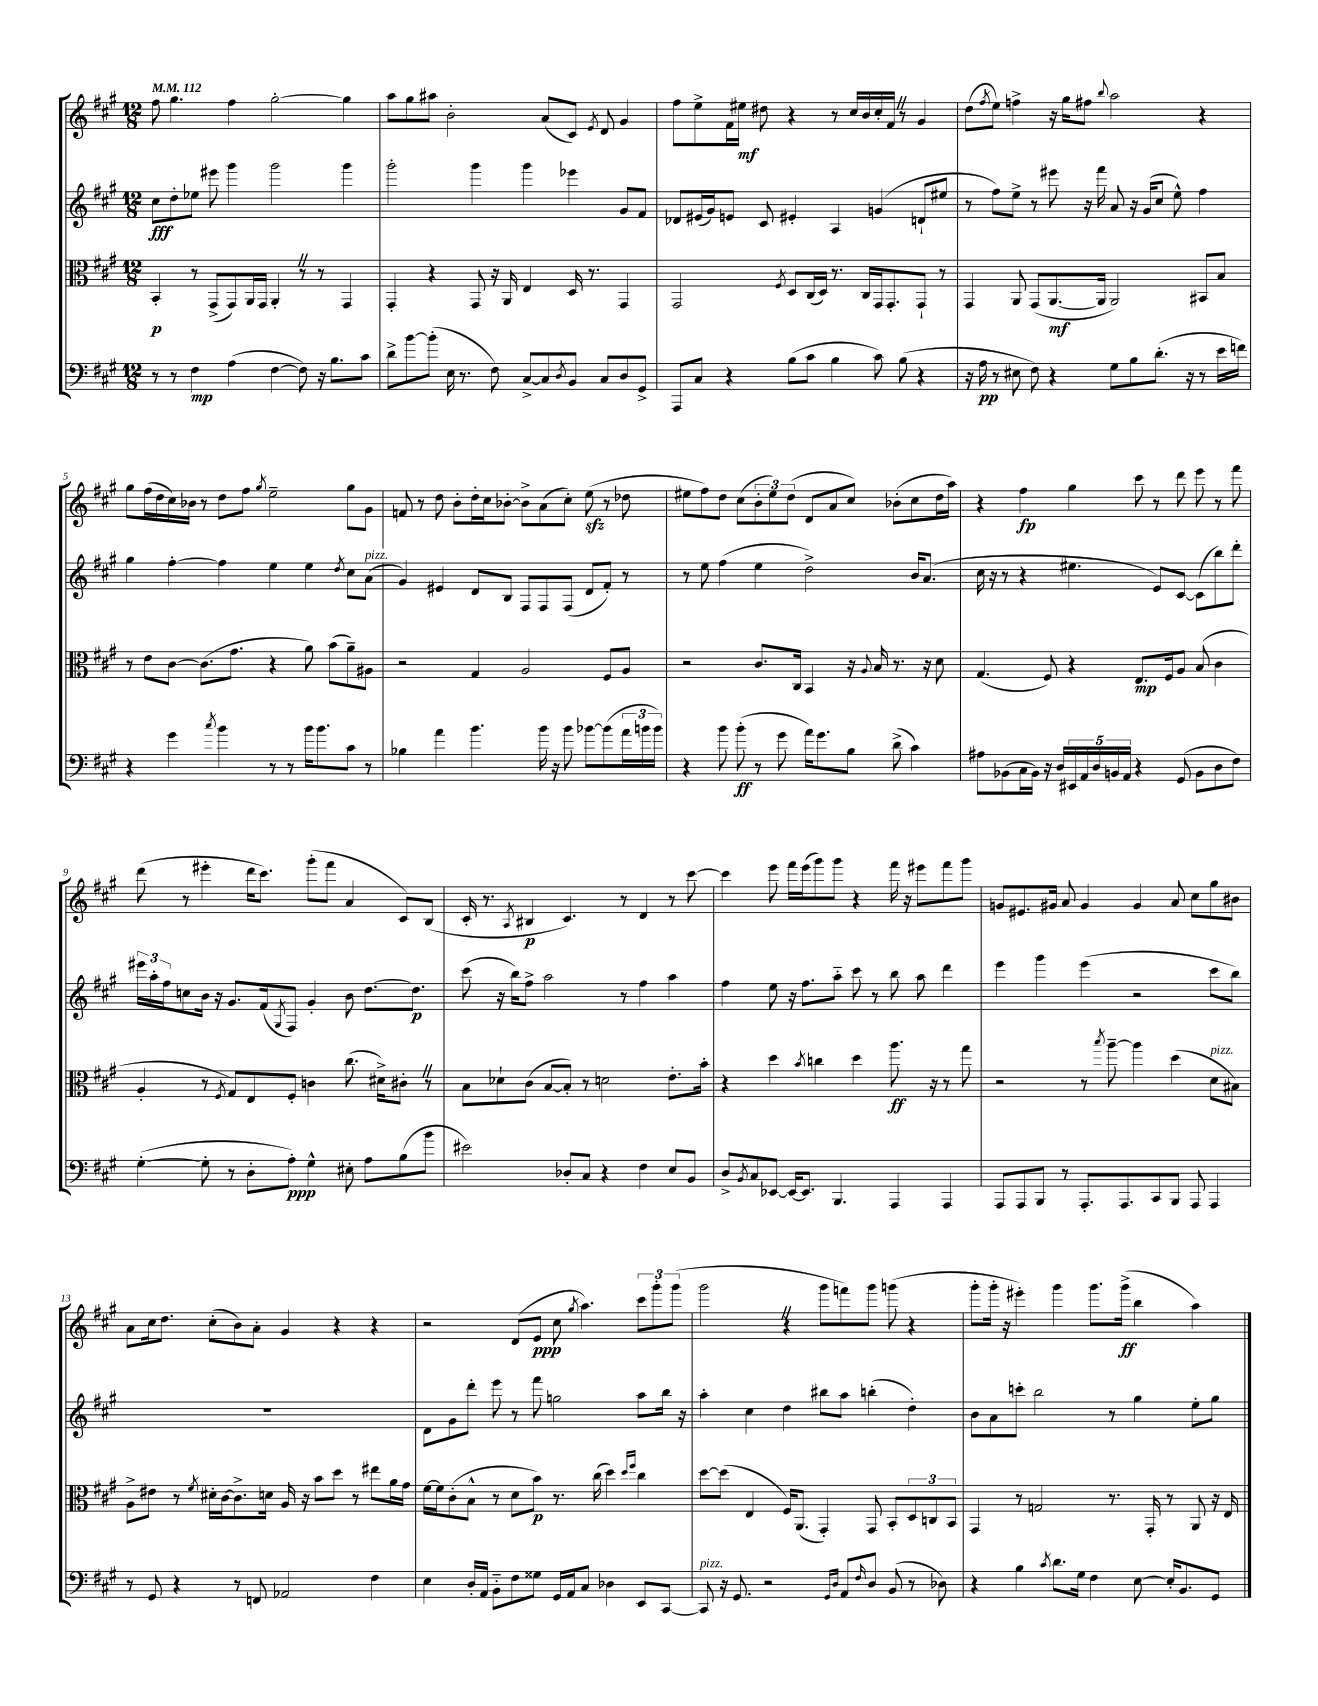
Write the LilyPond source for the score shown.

<<
\new StaffGroup <<
\new Staff = "s0" {
    \clef treble \key a \major \numericTimeSignature \time 12/8 \tempo 4 = 112
    fis''8 gis''4. fis''4 gis''2~-. gis''4 |
    a''8 gis''8 ais''8 b'2-. a'8( cis'8) \acciaccatura { e'8 } d'8 gis'4 |
    fis''8 e''8-> fis'16 eis''16\mf dis''8 r4 r8 cis''16 b'16 cis''16-. fis'16 \once \override BreathingSign.text = \markup { \musicglyph "scripts.caesura.straight" } \breathe r8 gis'4 |
    d''8( \acciaccatura { fis''8 } e''8) f''4-> r16 gis''16 fis''8 \appoggiatura { b''8 } a''2 r4 |
    gis''8 fis''16( d''16 cis''16) bes'16 r8 d''8 fis''8 \acciaccatura { gis''8 } e''2-- gis''8 gis'8 |
    f'8 r8 d''8 b'8-. d''16-. cis''16 bes'8~-. bes'8-> a'8( cis''8-.) e''8\sfz( r8 des''8 |
    eis''8 fis''8) d''8 cis''8( \tuplet 3/2 { b'8-. eis''8) d''8( } d'8 a'8 cis''8) bes'8-.( cis''8 d''16 a''16) |
    r4 fis''4\fp gis''4 cis'''8 r8 d'''8 e'''8 r8 fis'''8 |
    d'''8( r8 eis'''4-. d'''16 cis'''8.) gis'''8-.( fis'''8 a'4 cis'8) b8( |
    cis'16-. r8. \acciaccatura { a8 } bis4\p cis'4.) r8 d'4 r8 cis'''8~ |
    cis'''4 e'''8 fis'''16 e'''16( gis'''8) gis'''8 r4 fis'''16 r16 eis'''8 fis'''8 gis'''8 |
    g'8 eis'8. gis'16 a'8 gis'4 gis'4 a'8 cis''8 gis''8 bis'8 |
    a'8 cis''16 d''8. cis''8-.( b'8) a'8-. gis'4 r4 r4 |
    r2 d'8( e'8\ppp cis''8 \acciaccatura { gis''8 } a''4.) \tuplet 3/2 { cis'''8 gis'''8-. gis'''8( } |
    gis'''2 \once \override BreathingSign.text = \markup { \musicglyph "scripts.caesura.straight" } \breathe r4 gis'''8 f'''8) gis'''8 g'''8( r4 |
    gis'''8-. gis'''16-. r16 eis'''4-.) gis'''4 gis'''8. gis'''16->\ff( b''4 a''4) \bar "|." |
}
\new Staff = "s1" {
    \clef treble \key a \major \numericTimeSignature \time 12/8
    cis''8\fff d''8-. ees''8 eis'''8 gis'''4 gis'''2 gis'''4 |
    gis'''2-. gis'''4 gis'''4 ees'''4 gis'8 fis'8 |
    des'8 eis'16( gis'16) e'8 cis'8 eis'4-. a4 g'4( d'8-! eis''8 |
    r8 fis''8) e''8-> r8 eis'''8 r16 fis'''16 a'8 r16 gis'16( cis''8 e''8-^) fis''4 |
    gis''4 fis''4~-. fis''4 e''4 e''4 \acciaccatura { d''8 } cis''8 a'8^\markup { \italic "pizz." }( |
    gis'4) eis'4 d'8 b8 fis8 fis8 fis8( d'8 fis'8-.) r8 |
    r8 e''8 fis''4( e''4 d''2->) b'16 a'8.( |
    cis''16 r16 r8 r4 eis''4. e'8) cis'8~ cis'8( b''8) d'''8-. |
    \tuplet 3/2 { eis'''16 a''16-. fis''16 } c''8 b'16 r16 gis'8. fis'16( \acciaccatura { gis8 } fis8) gis'4-. b'8 d''8.~ d''8.\p |
    cis'''8( r16 b''16) fis''8-> a''2 r8 fis''4 a''4 |
    fis''4 e''8 r16 fis''8. a''8-_ cis'''8 r8 b''8 a''8 d'''4 |
    e'''4 gis'''4 e'''4( r2 cis'''8 b''8) |
    R1. |
    d'8 gis'8 d'''8-. e'''8 r8 fis'''8 g''2 a''8 b''16 r16 |
    a''4-. cis''4 d''4 bis''8 a''8 b''4-.( d''4-.) |
    b'8 a'8 c'''8-. b''2 r8 gis''4 e''8-. gis''8 \bar "|." |
}
\new Staff = "s2" {
    \clef alto \key a \major \numericTimeSignature \time 12/8
    b,4-.\p r8 gis,8->( gis,8) a,16 gis,16 a,4-. \once \override BreathingSign.text = \markup { \musicglyph "scripts.caesura.straight" } \breathe r8 r8 gis,4 |
    gis,4-. r4 gis,8 r16 a,16 e4 d16 r8. gis,4 |
    gis,2 \acciaccatura { fis8 } d8 cis16( d16) r8. cis16 gis,16 gis,8.-. gis,8-! r8 |
    gis,4 a,8 gis,8( a,8.~\mf a,16 a,2) bis,8 b8 |
    r8 e'8 cis'8~ cis'8.( gis'8. r4 a'8) b'8( a'8--) ais8 |
    r2 gis4 a2 fis8 a8 |
    r2 cis'8. cis16 b,4 r16 \appoggiatura { a8 } b16 r8. r16 d'8 |
    gis4.( fis8) r4 e8.\mp fis16 a8 b8( cis'4 |
    a4-. r8 \acciaccatura { fis8 } gis8) e8 fis8-. c'4 cis''8.( dis'16->) cis'8-. \once \override BreathingSign.text = \markup { \musicglyph "scripts.caesura.straight" } \breathe r8 |
    b8 des'8-! cis'8( b8~ b8-.) r8 d'2 e'8.-. b'16-. |
    r4 d''4 \acciaccatura { b'8 } c''4 d''4 a''8.\ff r16 r8 gis''8 |
    r2 r8 \acciaccatura { b''8 } a''8~-- a''4 d''4( d'8^\markup { \italic "pizz." } bis8) |
    a8-> eis'8 r8 \acciaccatura { fis'8 } dis'16-. cis'16~ cis'8.-> d'16 a16 r16 b'8 d''8 r8 eis''8 a'16 gis'16 |
    fis'16~ fis'16 cis'8-.( b8-^ r8 d'8 b'8\p) r8. cis''16( d''4) \grace { d''16 fis''16 } cis''4 |
    d''8~ d''8( e4 fis16) a,8.( gis,4-.) gis,8 b,8-. \tuplet 3/2 { d8 c8 b,8 } |
    gis,4 r8 g2 r8. gis,16-. r8 a,8 r16 e16 \bar "|." |
}
\new Staff = "s3" {
    \clef bass \key a \major \numericTimeSignature \time 12/8
    r8 r8 fis4\mp a4( fis4~ fis8) r16 b8. cis'8 |
    d'8-> b'8~ b'8-.( e16 r8. fis8) cis8~-> cis8 \acciaccatura { d8 } b,8 cis8 d8 gis,8-> |
    a,,8 cis8 r4 b8( cis'8 b4 cis'8) b8( r4 |
    r16 a16\pp r8 eis8 fis8) r4 gis8 b8 d'8.-.( r16 r8 e'16 f'16) |
    r4 gis'4 \acciaccatura { cis''8 } b'4 r8 r8 b'16 b'8. cis'8 r8 |
    bes4 a'4 b'4. b'16 r16 b'8 bes'8~ bes'8( \tuplet 3/2 { a'16 b'16 b'16) } |
    r4 b'8 b'8-.\ff( r8 gis'8 a'16) gis'8. b8 d'8->( cis'4) |
    ais8 bes,8( cis16 bes,16) r16 d16 \tuplet 5/4 { eis,16 a,16 d16 b,16 a,16 } r4 gis,8( b,8 d8 fis8) |
    gis4~-.( gis8-. r8 d8-. a8-.\ppp) gis4-^ eis8-. a8 b8( b'8 |
    eis'2) des8-. cis8 r4 fis4 e8 b,8 |
    d8-> \acciaccatura { b,8 } cis8 ees,8~ ees,16~ ees,8. b,,4. a,,4 a,,4 |
    a,,8 a,,8 b,,8 r8 a,,8.-. a,,8. cis,8 b,,8 a,,8 a,,4 |
    r8 gis,8 r4 r8 f,8 aes,2 fis4 |
    e4 d16-. a,16 b,8-_ fis8 gisis8 gis,16 a,16 cis8 des4 e,8 cis,8~ |
    cis,8^\markup { \italic "pizz." } r16 gis,8. r2 \grace { gis,16 d16 } a,8 \grace { fis16 } d8 b,8( r8 des8) |
    r4 b4 \acciaccatura { cis'8 } d'8. gis16 fis4 e8~ e16-. b,8. gis,8 \bar "|." |
}
>>
>>
